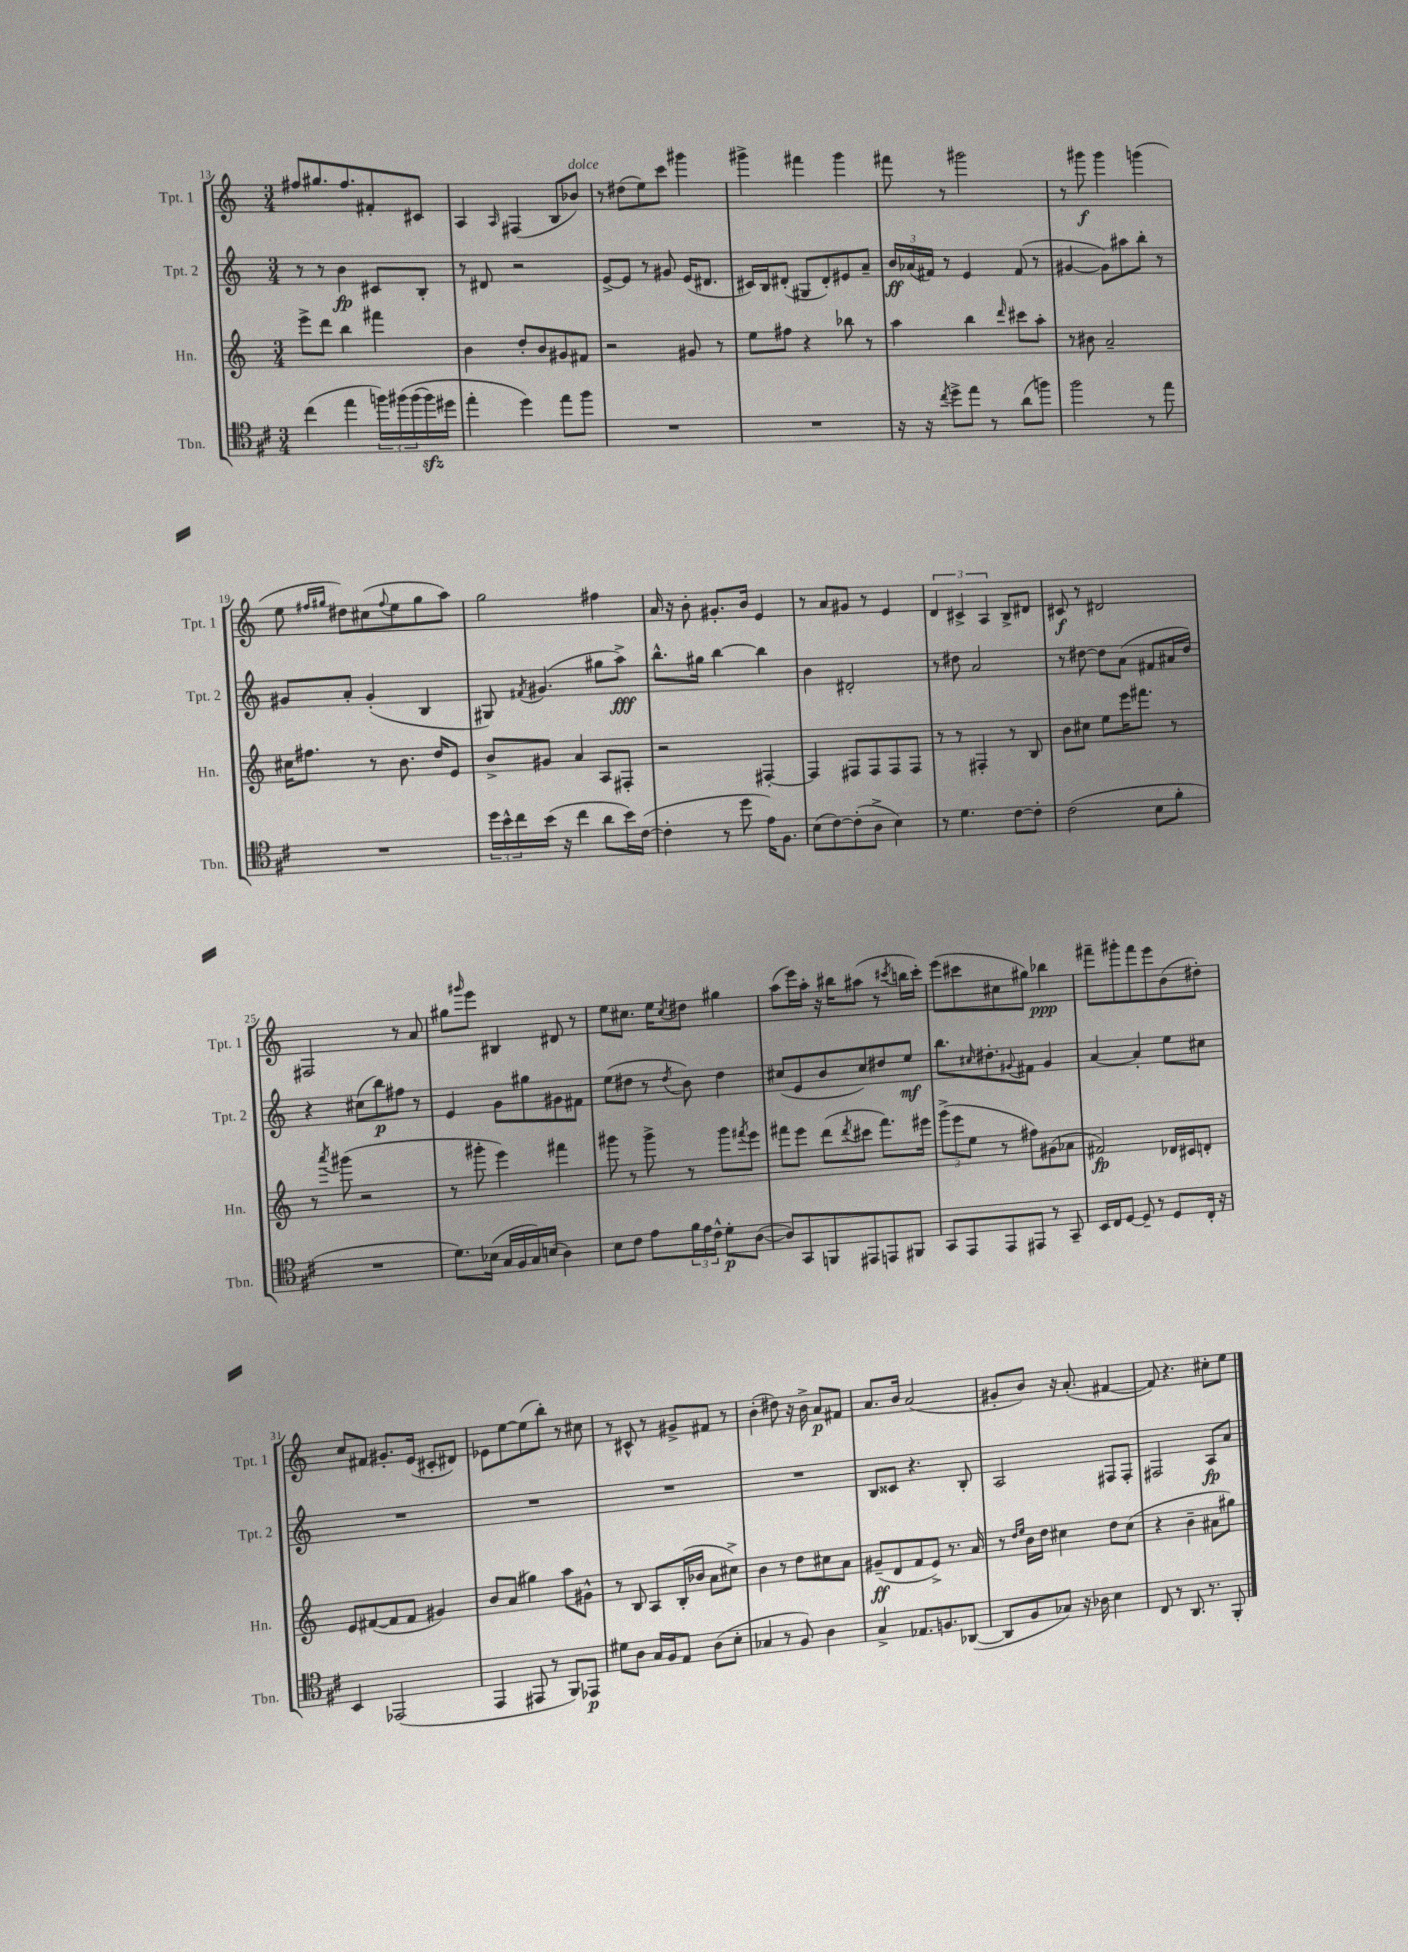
<<
\new StaffGroup <<
\new Staff = "s0" \with { instrumentName = "Tpt. 1" shortInstrumentName = "Tpt. 1" } {
    \clef treble \key c \major \numericTimeSignature \time 3/4
    fis''8 gis''8. fis''8. fis'8-. cis'8 |
    a4 \grace { a16 } fis4( b8 bes'8^\markup { \italic "dolce" }) |
    r8 dis''8( e''8) c'''8 gis'''4 |
    gis'''4-> fis'''4 gis'''4 |
    fis'''8 r8 gis'''2 |
    r8 gis'''8\f gis'''4 g'''4( |
    e''8 \grace { fis''16 gis''16 } dis''8) cis''8( \appoggiatura { fis''8 } e''8 gis''8 a''8) |
    g''2 fis''4 |
    a'16 r16 b'8-. gis'8.-. b'16 e'4 |
    r8 a'8 gis'8 r8 e'4 |
    \tuplet 3/2 { d'4 cis'4-> a4 } b8-> dis'8 |
    cis'8\f r8 dis'2 |
    fis2 r8 a'8 |
    gis''8 \grace { gis'''16 } e'''8 bis4 dis'8 r8 |
    e''8 cis''8. e''16 \acciaccatura { cis''8 } dis''8 gis''4 |
    a''8( e'''16) a''16-. r16 bis''16 ais''8( r8 \acciaccatura { cis'''8 } b''16 cis'''16-.) |
    e'''8( cis'''8 cis''8 gis''8) bes''4\ppp |
    fis'''8-- gis'''8-. fis'''8 e'''8 b'8( dis''8-.) |
    c''8 fis'8 gis'8.-. e'16( cis'8-. dis'8) |
    ees'8 e''8~ e''8( b''8-.) r8 cis''8 |
    r8 cis'8-^ r8 gis'8-> fis'8 r8 |
    b'4-.( dis''8) r16 b'16-> a'8\p fis'8 |
    a'8. b'16 a'2( |
    gis'8-. b'8) r16 a'8.-.( fis'4~ |
    fis'8) r4. cis''8-. e''8 \bar "|." |
}
\new Staff = "s1" \with { instrumentName = "Tpt. 2" shortInstrumentName = "Tpt. 2" } {
    \clef treble \key c \major \numericTimeSignature \time 3/4
    r8 r8 b'4\fp cis'8 b8-. |
    r8 dis'8 r2 |
    e'8~-> e'8 r8 gis'8 e'16( dis'8. |
    cis'16) b16 dis'8-.( gis8 dis'8-.) eis'8 a'8-- |
    \tuplet 3/2 { b'16\ff aes'16( fis'16) } r8 e'4 fis'8( r8 |
    gis'4~ gis'8) ais''8 b''8-. r8 |
    gis'8 a'8-. gis'4-.( b4 |
    gis8) \acciaccatura { fis'8 } gis'4.( gis''8 a''8->\fff) |
    b''8.-^ gis''16 b''4~ b''4 |
    b'4 dis'2-. |
    r8 dis''8 a'2 |
    r8 dis''8~ dis''8 a'8( fis'8 ais'16 dis''16) |
    r4 cis''8( b''8\p) fis''8 r8 |
    e'4 g'8 gis''8 gis'8 fis'8 |
    e''8( dis''8 r8 \acciaccatura { dis''8 } b'8) dis''4 |
    cis''8( e'8 b'8 cis''8) dis''8 e''8\mf |
    b''8. \grace { cis''16 } dis''8.-. \appoggiatura { gis'8 } fis'8 gis'4 |
    a'4~ a'4-. e''8 cis''8 |
    R2. |
    R2. |
    R2. |
    R2. |
    b8 cisis'8 r4. b8-. |
    a2 fis8 fis8-. |
    fis2 a8\fp a'8 \bar "|." |
}
\new Staff = "s2" \with { instrumentName = "Hn." shortInstrumentName = "Hn." } {
    \clef treble \key c \major \numericTimeSignature \time 3/4
    e'''8-> d'''8 b''4 fis'''4 |
    b'4 d''8-. b'8 gis'8 fis'8 |
    r2 gis'8 r8 |
    e''8 fis''8 r4 bes''8 r8 |
    a''4 b''4 \grace { d'''16 } cis'''8 a''8-. |
    r8 bis'8 a'2-- |
    cis''16 fis''8. r8 b'8. d''16 e'8 |
    b'8-> gis'8 a'4 a8 fis8-. |
    r2 fis4~-. |
    fis4 fis8 fis8 fis8 fis8 |
    r8 r8 fis4-. r8 b8 |
    b'8 cis''8 e''8 e'''16 fis'''8. r8 |
    r8 \acciaccatura { a'''8 } gis'''8( r2 |
    r8 gis'''8-. e'''4) fis'''4 |
    gis'''8 r8 gis'''8-> r8 gis'''8 \acciaccatura { fis'''8 } e'''8 |
    fis'''8 e'''8 d'''8( \acciaccatura { d'''8 } cis'''8 fis'''8.) eis'''16 |
    \tuplet 3/2 { g'''8->( e'''8 e''8 } r8 fis''8) gis'8( aes'8 |
    fis'2\fp) des'16 cis'16 d'8-. |
    e'8 fis'8~( fis'8 fis'8 gis'4) |
    b'8 a'8( gis''4) a''8 gis'8-^ |
    r8 b8 a8 b16-.( bes'16 a'8 cis''8->) |
    b'4 r8 d''8 cis''8 a'8 |
    gis'8--\ff( d'8 f'8 e'8->) r8. a'16 |
    r8 \grace { d''16 e''16 } b'16 d''16 cis''4 d''8 cis''8( |
    r4 b'4-- ais'8 gis''8) \bar "|." |
}
\new Staff = "s3" \with { instrumentName = "Tbn." shortInstrumentName = "Tbn." } {
    \clef tenor \key d \major \numericTimeSignature \time 3/4
    cis''4( e''4 \tuplet 3/2 { f''16) fis''16\( fis''16( } fis''16\sfz) dis''16 |
    e''4-. d''4\) e''8 fis''8 |
    R2. |
    R2. |
    r16 r16 \acciaccatura { cis''8 } d''8-> e''8 r8 a'8( f''8) |
    fis''2 r8 e''8 |
    R2. |
    \tuplet 3/2 { d''16 b'16-^ cis''16 } b'16( r16 cis''4 a'8 b'16) cis'16~( |
    cis'4-. r8 d''8 e'16) fis8. |
    b8( cis'8~) cis'8-.( a8-> b4) |
    r8 d'4. cis'8~ cis'8-. |
    cis'2( b8 fis'8-. |
    R2. |
    d'8.) bes16( g16 fis16 g16) b16( a4) |
    b8 cis'8 e'8 \tuplet 3/2 { fis'16 e'16 cis'16-^ } d'8-.\p a8~( |
    a8) g,8 f,8 eis,8 e,8 fis,8 |
    g,8 e,8 e,8 eis,8 r8 g,8-- |
    b,16 cis16 d8~ d8-- r8 d8 cis16-. r16 |
    b,4 ees,2( |
    e,4 eis,8 r8 fis,8) ees,8\p |
    dis'8 a8 g16 fis16 e8 a8( b8-. |
    ges4 r8 fis8) a4 |
    g4-> ees8. f8. aes,8~( |
    aes,8 fis8 ges8) r16 aes16 b4 |
    cis8 r8 a,8. r8. fis,8-. \bar "|." |
}
>>
>>
\layout { \context { \Score currentBarNumber = #13 } }
